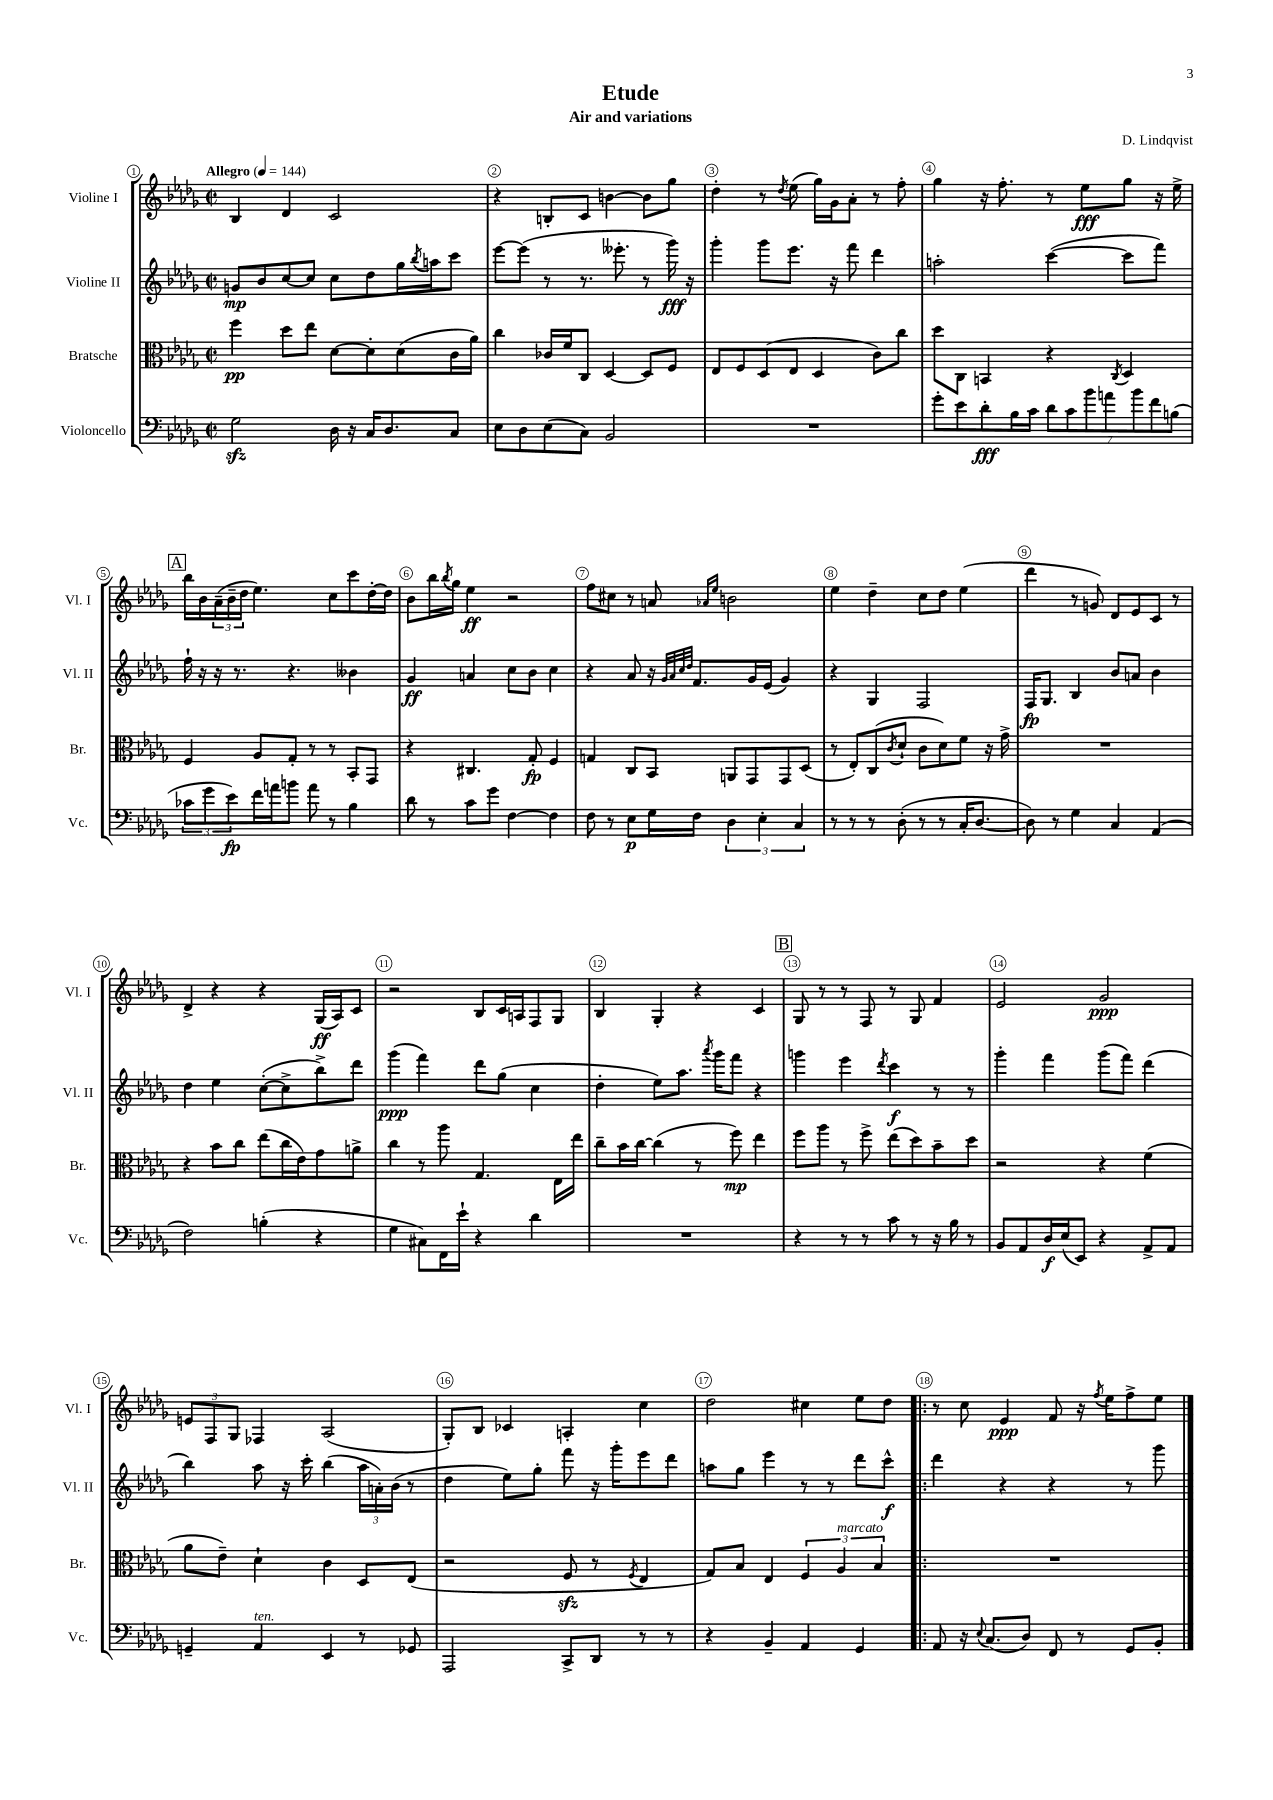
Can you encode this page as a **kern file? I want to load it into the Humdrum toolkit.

**kern	**kern	**kern	**kern
*staff4	*staff3	*staff2	*staff1
*clefF4	*clefC3	*clefG2	*clefG2
*k[b-e-a-d-g-]	*k[b-e-a-d-g-]	*k[b-e-a-d-g-]	*k[b-e-a-d-g-]
*M2/2	*M2/2	*M2/2	*M2/2
*met(c|)	*met(c|)	*met(c|)	*met(c|)
*MM144	*MM144	*MM144	*MM144
2G-\	4ff\	8g/L	4B-/
.	.	8b-/	.
.	8dd-\L	[8cc/	4d-/
.	8ee-\J	8cc/]J	.
16D-\	[8d-\L	8cc\L	2c/
16r	.	.	.
16C/LK	8d-'\]	8dd-\	.
8.D-/	.	.	.
.	(8d-\	16gg-\L	.
.	.	8qbb-/	.
.	.	16aa\J	.
8C/J	16c\L	8ccc\J	.
.	16a-\JJ)	.	.
=	=	=	=
8E-\L	4cc\	[8eee-\L	4r
8D-\	.	(8eee-\]J	.
(8E-\	16c-/LL	8r	8B'/L
.	16f/J	.	.
8C\J)	8C/J	8.r	8c/J
2BB-/	[4D-/	.	[4b\
.	.	8.eee--'\	.
.	8D-/]L	8r	8b\]L
.	8F/J	16ggg-\)	8gg-\J
.	.	16r	.
=	=	=	=
1r	8E-/L	4ggg-'\	4dd-'\
.	8F/	.	.
.	(8D-/	8ggg-\L	8r
.	.	.	8qdd-/
.	8E-/J	8.eee-\J	(8ee-\
.	4D-/	.	16gg-\LL)
.	.	16r	16g-\J
.	.	8fff\	8a-'\J
.	8c\L)	4ddd-\	8r
.	8cc\J	.	8ff'\
=	=	=	=
8g-'\L	8dd-\L	2aa'\	4gg-\
8e-\	8C\J	.	.
8d-'\	4BB/	.	16r
.	.	.	8.ff'\
16B-\L	.	.	.
16c\JJ	.	.	.
14d-\L	4r	([4ccc\	8r
14c\	.	.	.
.	.	.	8ee-\L
14b-\	.	.	.
14a\	.	.	.
.	8qC/	.	.
.	4D-/	8ccc\]L	8gg-\J
14b-\	.	.	.
14f\	.	.	.
.	.	8fff\J)	16r
(14B\J	.	.	.
.	.	.	16ee-^\
=	=	=	=
12c-\L	4F/	16ff`\	16bb-\LL
.	.	16r	16b-\
12g-\	.	.	.
.	.	16r	(24a-~\
12e-\)	.	.	24b-~\
.	.	8.r	.
.	.	.	24dd-\JJ
16f\L	8A-/L	.	4.ee-\)
16a\J	.	.	.
8b\J	8G-'/J	4.r	.
8a\	8r	.	.
8r	8r	.	8cc\L
4B-\	8BB-'/L	4b--\	8ccc\
.	8GG-/J	.	[16dd-'\L
.	.	.	16dd-\]JJ
=	=	=	=
8d-\	4r	4g-/	8b-\L
8r	.	.	16bb-\L
.	.	.	8qbb-/
.	.	.	16gg-\JJ
8c\L	4.C#/	4a/	4ee-\
8g-\J	.	.	.
[4F\	.	8cc\L	2r
.	8G-'/	8b-\J	.
4F\]	4F/	4cc\	.
=	=	=	=
8F\	4G/	4r	8ff\L
8r	.	.	8cc#\J
8E-\L	8C/L	8a-/	8r
16G-\L	8BB-/J	16r	8a/
.	.	32qqg-/LLL	.
.	.	32qqa-/	.
.	.	32qqcc/	.
.	.	32qqdd-/JJJ	.
16F\JJ	.	8.f/L	.
.	.	.	16qqa-/LL
.	.	.	16qqee-/JJ
6D-\	8AA/L	.	2b\
.	8GG-/	16g-/L	.
6E-'\	.	.	.
.	.	(16e-/JJ	.
.	8GG-/	4g-/)	.
6C/	.	.	.
.	(8D-/J	.	.
=	=	=	=
8r	8r	4r	4ee-\
8r	8E-'/L)	.	.
8r	(8C/	4G-/	4dd-~\
.	8qc/	.	.
(8D-'\	8d-`/J	.	.
8r	8c\L	2F/	8cc\L
8r	8d-\)	.	8dd-\J
16C'/LK	8f\J	.	(4ee-\
[8.D-/J	.	.	.
.	16r	.	.
.	16g-^\	.	.
=	=	=	=
8D-\])	1r	16F/LK	4ddd-\
.	.	8.G-/J	.
8r	.	.	.
4G-\	.	4B-/	8r
.	.	.	8g/)
4C/	.	8b-/L	8d-/L
.	.	8a/J	8e-/
(4AA-/	.	4b-\	8c/J
.	.	.	8r
=	=	=	=
2F\)	4r	4dd-\	4d-^/
.	8b-\L	4ee-\	4r
.	8cc\J	.	.
(4B'\	(8ee-\L	([8cc'\L	4r
.	16cc\L	8cc^\]	.
.	16e-\J)	.	.
4r	8g-\	8bb-^\)	(16G-/LL
.	.	.	16A-/J)
.	8a^\J	8ddd-\J	8c/J
=	=	=	=
4G-\	4cc\	(4ggg-\	2r
8C#\L)	8r	4fff\)	.
16FF\L	8aa-\	.	.
16e-`\JJ	.	.	.
4r	4.G-/	8ddd-\L	8B-/L
.	.	(8gg-\J	16c/L
.	.	.	16A/J
4d-\	.	4cc\	8F/
.	16E-\LL	.	8G-/J
.	16ee-\JJ	.	.
=	=	=	=
1r	8cc~\L	4dd-'\	4B-/
.	16b-\L	.	.
.	[16cc\JJ	.	.
.	(4cc\]	8ee-\L)	4G-'/
.	.	8.aa-\J	.
.	8r	.	4r
.	.	8qaaa-/	.
.	.	16ggg-\LK	.
.	8ff\)	8fff\J	.
.	4ee-\	4r	4c/
=	=	=	=
4r	8ff\L	4ggg\	8G-/
.	8aa-\J	.	8r
8r	8r	4eee-\	8r
8r	8ff^\	.	8F/
.	.	8qddd-/	.
8c\	(8ee-\L	4ccc\	8r
8r	8dd-\)	.	8G-/
16r	8b-~\	8r	4f/
16B-\	.	.	.
8r	8dd-\J	8r	.
=	=	=	=
8BB-/L	2r	4ggg-'\	2e-/
8AA-/	.	.	.
16D-/L	.	4fff\	.
(16E-/J	.	.	.
8EE-/J)	.	.	.
4r	4r	(8ggg-\L	2g-/
.	.	8fff\J)	.
8AA-^/L	(4f\	(4ddd-\	.
8AA-/J	.	.	.
=	=	=	=
4GG~/	8a-\L	4bb-\)	12e/L
.	.	.	12F/
.	8e-~\J)	.	.
.	.	.	12G-/J
4AA-/	4d-`\	8aa-\	4F-/
.	.	16r	.
.	.	16ccc'\	.
4EE-/	4c\	(4bb-\	(2A-/
8r	8D-/L	24aa-\LL	.
.	.	24a'\)	.
.	.	(24b-\JJ	.
8GG-/	(8E-/J	8r	.
=	=	=	=
2AAA-/	2r	4dd-\	8G-'/L)
.	.	.	8B-/J
.	.	8ee-\L)	4c-/
.	.	8gg-'\J	.
8CC^/L	8F/	8fff\	4A'/
8DD-/J	8r	16r	.
.	.	16ggg-'\LK	.
.	8qF/	.	.
8r	4E-/	8eee-\	4cc\
8r	.	8ddd-\J	.
=	=	=	=
4r	8G-/L)	8aa\L	2dd-\
.	8B-/J	8gg-\J	.
4BB-~/	4E-/	4eee-\	.
4AA-/	6F/	8r	4cc#\
.	.	8r	.
.	6A-/	.	.
4GG-/	.	8ddd-\L	8ee-\L
.	6B-/	.	.
.	.	8ccc^^\J	8dd-\J
=!|:	=!|:	=!|:	=!|:
8AA-/	1r	4ddd-\	8r
16r	.	.	8cc\
8qqE-/	.	.	.
(8.C/L	.	.	.
.	.	4r	4e-/
8D-/J)	.	.	.
8FF/	.	4r	8f/
8r	.	.	16r
.	.	.	8qff/
.	.	.	16ee-\LK
8GG-/L	.	8r	8ff^\
8BB-'/J	.	8ggg-\	8ee-\J
==	==	==	==
*-	*-	*-	*-
